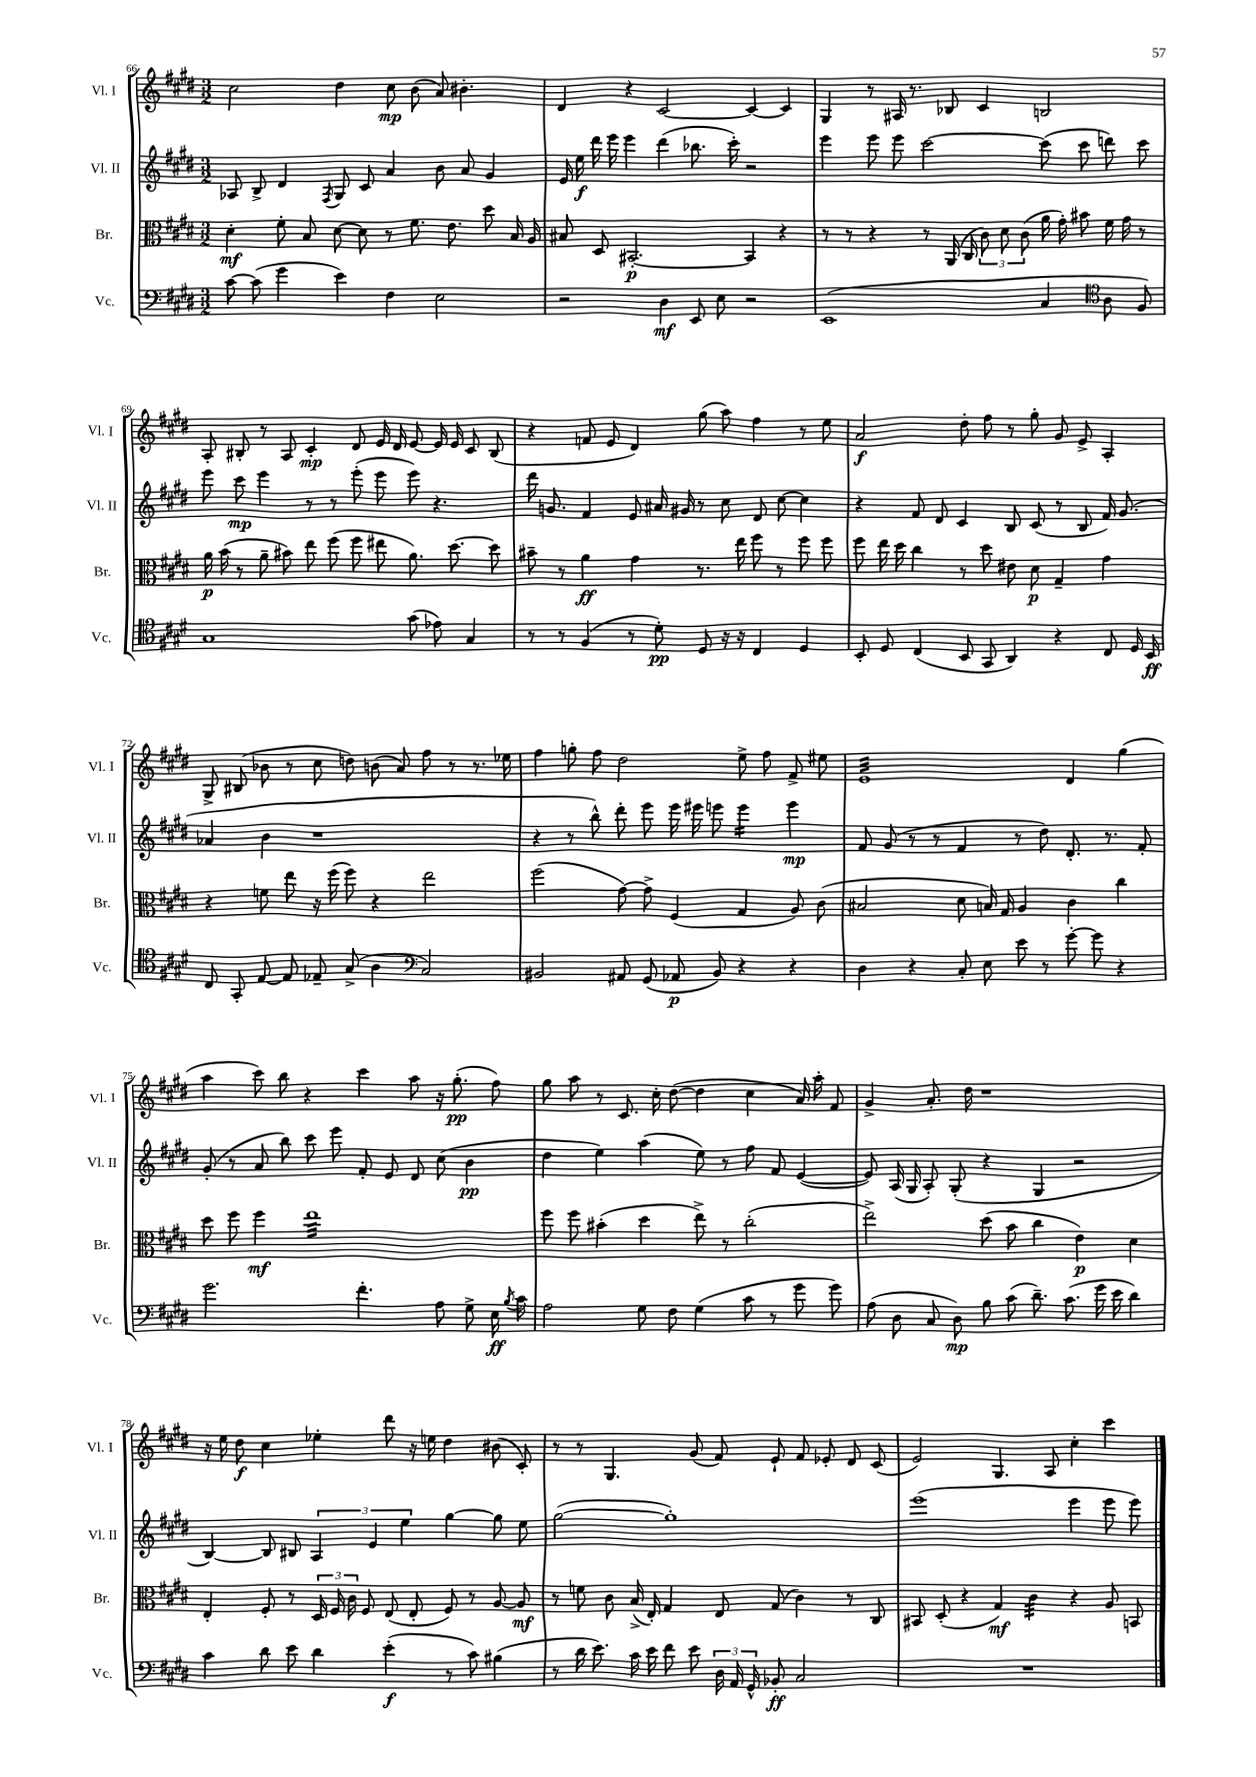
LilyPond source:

<<
\new StaffGroup <<
\new Staff = "s0" \with { instrumentName = "Vl. I" shortInstrumentName = "Vl. I" } {
    \clef treble \key e \major \numericTimeSignature \time 3/2
    \autoBeamOff cis''2 dis''4 cis''8\mp b'8( a'8) bis'4.-. |
    dis'4 r4 cis'2~ cis'4~ cis'4 |
    gis4 r8 ais16 r8. bes8 cis'4 b2 |
    a8-. bis8-. r8 a8 cis'4-.\mp dis'8 e'16 dis'16 e'8~ e'16 e'16 cis'8 bis8( |
    r4 f'8 e'8 dis'4) gis''8( a''8) fis''4 r8 e''8 |
    a'2\f dis''8-. fis''8 r8 gis''8-. gis'8 e'8-> a4-. |
    gis8-> bis8( bes'8 r8 cis''8 d''8) b'8( a'8) fis''8 r8 r8. ees''16 |
    fis''4 g''8-. fis''8 dis''2 e''8-> fis''8 fis'8-> eis''8 |
    e'1:32 dis'4 gis''4( |
    a''4 cis'''8) b''8 r4 cis'''4 a''8 r16 gis''8.-.\pp( fis''8) |
    gis''8 a''8 r8 cis'8. cis''16-. dis''8~( dis''4 cis''4 a'16) a''16-. fis'8 |
    gis'4-> a'8.-. dis''16 r1 |
    r16 e''16 dis''8\f cis''4 ees''4-. dis'''8 r16 e''16 dis''4 bis'8( cis'8-.) |
    r8 r8 gis4. gis'8( fis'8) e'8-! fis'8 ees'8-. dis'8 cis'8( |
    e'2) gis4. a8 cis''4-. cis'''4 \bar "|." |
}
\new Staff = "s1" \with { instrumentName = "Vl. II" shortInstrumentName = "Vl. II" } {
    \clef treble \key e \major \numericTimeSignature \time 3/2
    \autoBeamOff aes8 b8-> dis'4 \acciaccatura { fis8 } gis8 cis'8 a'4 b'8 a'8 gis'4 |
    e'16 e''16\f dis'''16 e'''16 e'''4 dis'''4( bes''8. cis'''16-.) r2 |
    e'''4 e'''8 e'''8 cis'''2~ cis'''8( cis'''8 d'''8) cis'''8 |
    e'''8 cis'''8\mp e'''4 r8 r8 e'''8-.( e'''8 e'''8) r4. |
    dis'''16 g'8. fis'4 e'8 ais'16 gis'16 r8 cis''8 dis'8 cis''8~ cis''4 |
    r4 fis'8 dis'8 cis'4 b8 cis'8( r8 b8 fis'16) gis'8.( |
    aes'4 b'4 r1 |
    r4 r8 b''8-^) dis'''8-. e'''8 e'''16 eis'''16 e'''8 e'''4:16 e'''4\mp |
    fis'8 gis'8( r8 r8 fis'4 r8 dis''8) dis'8.-. r8. fis'8-. |
    gis'8-.( r8 a'8 b''8) cis'''8 e'''8 fis'8-. e'8 dis'8 cis''8( b'4\pp |
    dis''4 e''4) a''4( e''8) r8 fis''8 fis'8 e'4~( |
    e'8) a16( gis16 a8-.) gis8-.( r4 gis4 r2 |
    b4~) b8 bis8 \tuplet 3/2 { a4 e'4 e''4 } gis''4~ gis''8 e''8 |
    gis''2~( gis''1-.) |
    e'''1( e'''4 e'''8 e'''8) \bar "|." |
}
\new Staff = "s2" \with { instrumentName = "Br." shortInstrumentName = "Br." } {
    \clef alto \key e \major \numericTimeSignature \time 3/2
    \autoBeamOff dis'4-.\mf fis'8-. b8 dis'8~ dis'8 r8 fis'8. e'8. dis''8 b16 a16 |
    bis8 dis8 bis,2.~-.\p bis,4 r4 |
    r8 r8 r4 r8 a,16( cis16 \tuplet 3/2 { cis'8) dis'8 cis'8( } a'16 gis'16-.) bis'8 fis'16 gis'16 r8 |
    a'16\p b'16( r8 a'8-- bis'8) e''8 fis''8( fis''8 eis''8 a'8.) dis''8.~ dis''8 |
    bis'8-- r8 a'4\ff gis'4 r8. e''16 fis''8 r8 fis''8 fis''8 |
    fis''8 e''16 dis''16 cis''4 r8 dis''8 eis'8 dis'8\p gis4-- gis'4 |
    r4 f'8 e''8 r16 fis''16( fis''8) r4 e''2 |
    fis''2( gis'8~) gis'8-> fis4( gis4 a8) cis'8( |
    bis2 dis'8 b16) gis16 a4 cis'4 cis''4 |
    dis''8 fis''8 fis''4\mf e''1:32 |
    fis''8 fis''8 bis'4-.( dis''4 e''8->) r8 cis''2-.( |
    e''2->) dis''8( b'8 cis''4 e'4\p) dis'4 |
    e4-. fis8-. r8 \tuplet 3/2 { dis16 fis16 cis'16 } fis8 e8( e8-. fis8) r8 a8~ a8\mf |
    r8 f'8 cis'8 b16->( e16-.) gis4 e8 gis8( cis'4) r8 cis8 |
    bis,8 dis8-.( r4 gis4\mf) cis'4:32 r4 a8 b,8 \bar "|." |
}
\new Staff = "s3" \with { instrumentName = "Vc." shortInstrumentName = "Vc." } {
    \clef bass \key e \major \numericTimeSignature \time 3/2
    \autoBeamOff cis'8~ cis'8( gis'4 e'4) fis4 e2 |
    r2 dis4\mf e,8 e8 r2 |
    e,1( cis4 \clef tenor a8 fis8) |
    gis1 gis'8( ees'8) gis4 |
    r8 r8 fis4( r8 dis'8-.\pp) dis8 r16 r16 cis4 dis4 |
    b,8-. dis8 cis4( b,8 gis,8 a,4) r4 cis8 dis16 b,16\ff |
    cis8 gis,8-. e8~ e8 ees8-- gis8->( a4 \clef bass cis2) |
    bis,2 ais,8 gis,8( aes,8\p bis,8) r4 r4 |
    dis4 r4 cis8-. e8 e'8 r8 gis'8~-. gis'8 r4 |
    gis'2. fis'4.-. a8 gis8-> e16\ff \acciaccatura { b8 } cis'16 |
    a2 gis8 fis8 gis4( cis'8 r8 gis'8 gis'8) |
    a8( dis8 cis8 dis8\mp) b8 cis'8( dis'8.--) cis'8.( gis'16 e'16 dis'4) |
    cis'4 dis'8 e'8 dis'4 e'4-.\f( r8 cis'8) bis4( |
    r8 dis'16 e'8.) cis'16 e'16 fis'8 e'8 \tuplet 3/2 { dis16 a,16 gis,16-^ } bes,8-.\ff cis2 |
    R1. \bar "|." |
}
>>
>>
\layout { \context { \Score currentBarNumber = #66 } }
